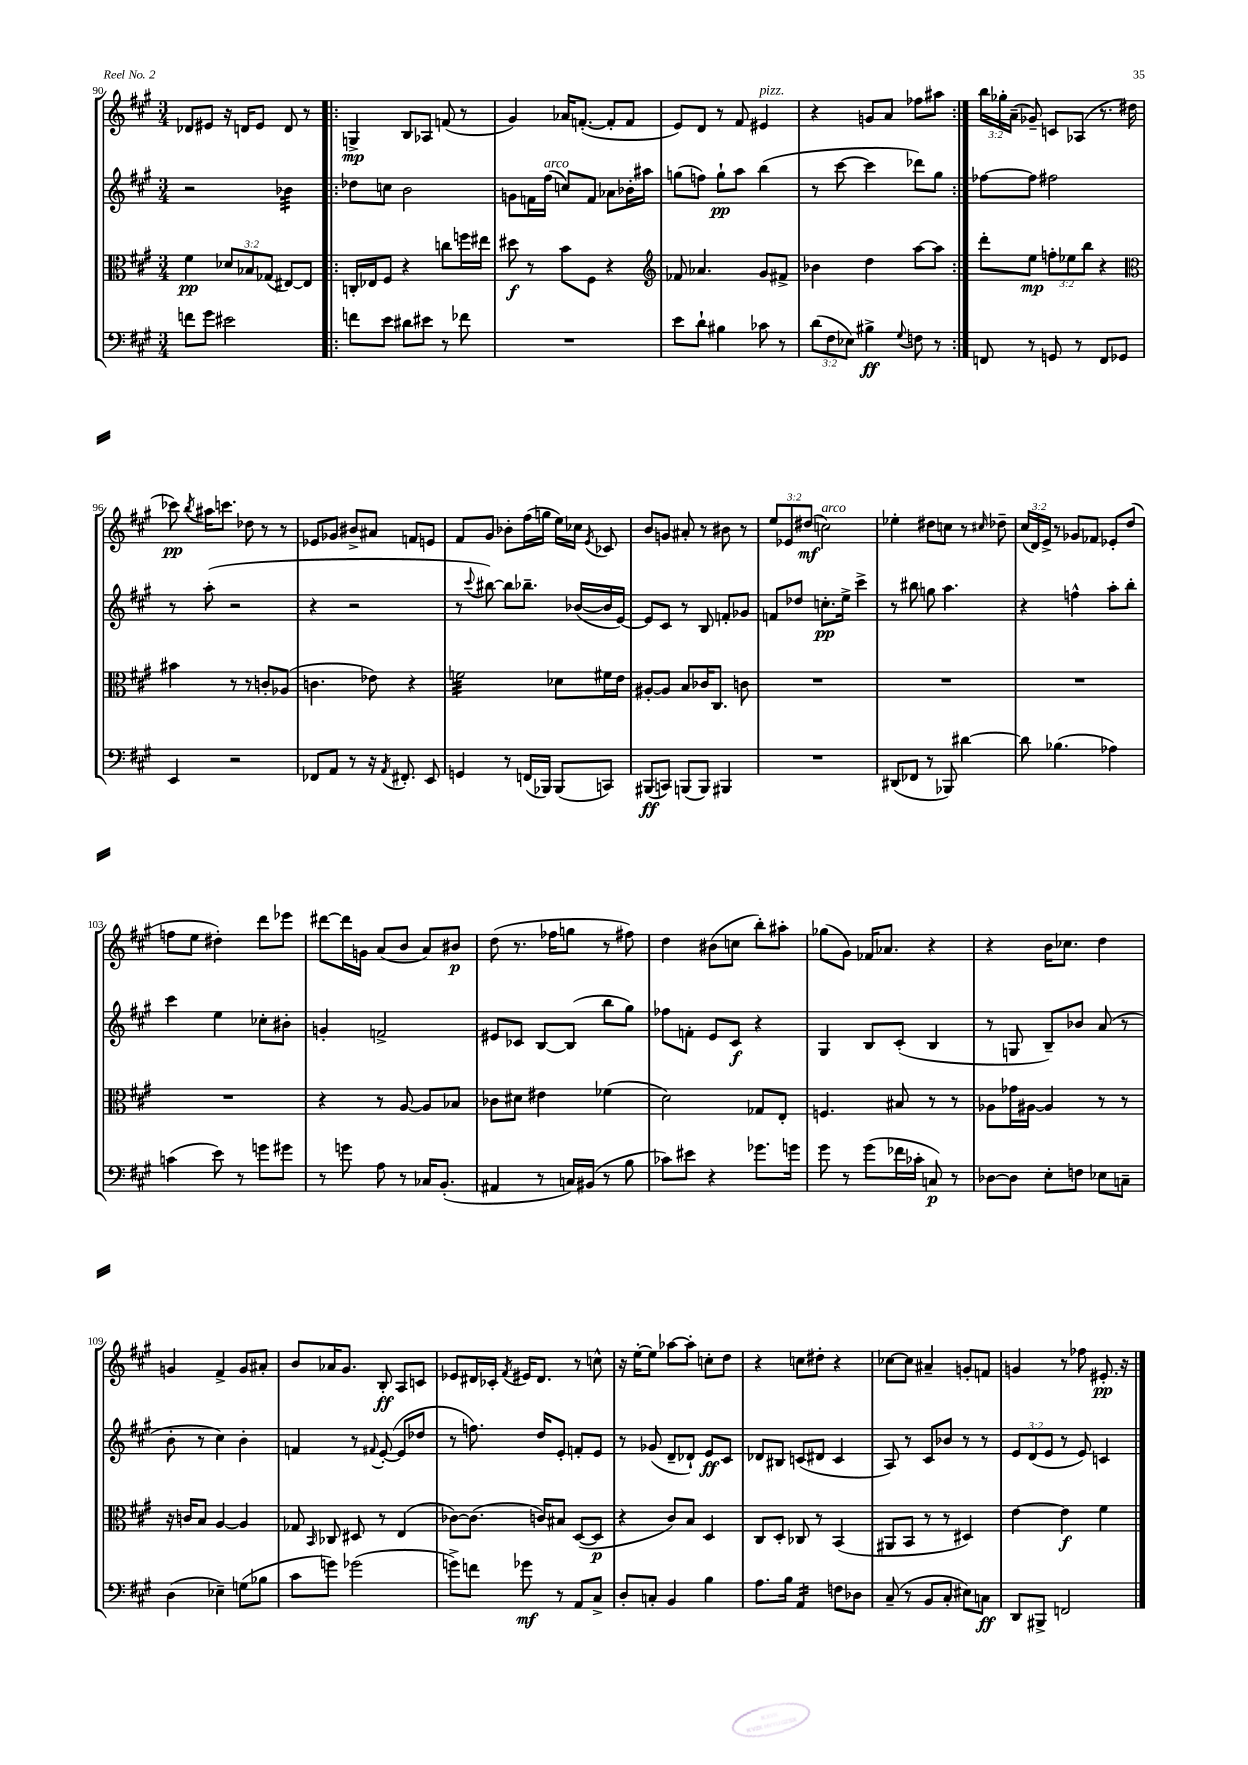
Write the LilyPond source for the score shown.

<<
\new StaffGroup <<
\new Staff = "s0" {
    \clef treble \key a \major \numericTimeSignature \time 3/4 \override Staff.TupletNumber.text = #tuplet-number::calc-fraction-text
    \autoBeamOff des'8[ eis'8] r16 d'16[ eis'8] d'8 r8 |
    \repeat volta 2 { g4->\mp b8[ aes8] f'8( r8 |
    gis'4) aes'16[ f'8.]~-.( f'8[-. f'8] |
    e'8[) d'8] r8 fis'8 eis'4^\markup { \italic "pizz." } |
    r4 g'8[ a'8] fes''8[ ais''8] | }
    \tuplet 3/2 { b''16[ ges''16-. a'16]--( } ges'8--) c'8[ aes8]( r8. dis''16 |
    ces'''8\pp) \acciaccatura { b''8 } ais''16[ c'''8.] des''8 r8 r8 |
    ees'8[ ges'8] bis'8[-> ais'8] f'8[ e'8] |
    fis'8[ gis'8] bes'8[-. fis''16( g''16] e''16[) ces''16] \acciaccatura { e'8 } ces'8 |
    b'8[ g'8] ais'8-. r8 bis'8 r8 |
    \tuplet 3/2 { e''8[ ees'8 dis''8]\mf( } c''2^\markup { \italic "arco" }) |
    ees''4-. dis''8[ c''8] r8 \grace { cis''16 } des''8-- |
    \tuplet 3/2 { cis''16[( d'16) e'16]-> } r8 ges'8[ fes'8] ees'8[-. d''8]( |
    f''8[ e''8] dis''4-.) d'''8[ ees'''8] |
    dis'''8[~ dis'''16 g'16] a'8[( b'8] a'8[) bis'8]\p |
    d''8( r8. fes''16[ g''8] r8 fis''8) |
    d''4 bis'8[( c''8] b''8[-.) ais''8]-. |
    ges''8[( gis'8]) fes'16[ aes'8.] r4 |
    r4 b'16[ ces''8.] d''4 |
    g'4 fis'4-> g'8[ ais'8]-. |
    b'8[ aes'16 gis'8.] b8-.\ff a8[ c'8] |
    ees'8[ dis'16 ces'16]-. \acciaccatura { fis'8 } eis'16[ dis'8.] r8 c''8-^ |
    r16 e''16[~-. e''8] aes''8[~ aes''8]-. c''8[-. d''8] |
    r4 c''8[ dis''8]-. r4 |
    ces''8[~ ces''8] ais'4-- g'8[-. f'8] |
    g'4 r8 fes''8 eis'8.-.\pp r16 \bar "|." |
}
\new Staff = "s1" {
    \clef treble \key a \major \numericTimeSignature \time 3/4 \override Staff.TupletNumber.text = #tuplet-number::calc-fraction-text
    \autoBeamOff r2 bes'4:32 |
    \repeat volta 2 { des''8[ c''8] b'2 |
    g'8[ f'16 fis''16]^\markup { \italic "arco" }( c''8[) f'8] aes'8[ bes'16-. ais''16] |
    g''8[( f''8]) g''8[-!\pp a''8] b''4( |
    r8 cis'''8~ cis'''4 des'''8[) gis''8] | }
    fes''8[~ fes''8] fis''2 |
    r8 a''8-.( r2 |
    r4 r2 |
    r8 \appoggiatura { cis'''8 } bis''8~) bis''8[ bes''8.]-- bes'16[~( bes'16 e'16]~) |
    e'8[ cis'8] r8 b8 f'8[-. ges'8] |
    f'8[ des''8] c''8.[-.\pp e''16]-> cis'''4-> |
    r8 bis''8 g''8 a''4. |
    r4 f''4-^ a''8[-. b''8]-. |
    cis'''4 e''4 ces''8[-. bis'8]-. |
    g'4-. f'2-> |
    eis'8[ ces'8] b8[~ b8]( b''8[ gis''8]) |
    fes''8[ f'8]-. e'8[ cis'8]\f r4 |
    gis4 b8[ cis'8]-.( b4 |
    r8 g8 b8[--) bes'8] a'8( r8 |
    b'8-. r8 cis''4) b'4-. |
    f'4 r8 \appoggiatura { fis'8 } e'8~-.( e'8[ des''8] |
    r8 f''8.) d''16[ e'8]-. f'8[-. e'8] |
    r8 ges'8( d'8[-- des'8]-!) e'8[\ff cis'8] |
    des'8[ bis8] c'8[( dis'8] c'4 |
    a8) r8 cis'8[ bes'8] r8 r8 |
    \tuplet 3/2 { e'8[ d'8( e'8] } r8 e'8) c'4 \bar "|." |
}
\new Staff = "s2" {
    \clef alto \key a \major \numericTimeSignature \time 3/4 \override Staff.TupletNumber.text = #tuplet-number::calc-fraction-text
    \autoBeamOff fis'4\pp \tuplet 3/2 { des'8[ bes8 ges8]( } eis8[~) eis8] |
    \repeat volta 2 { c16[-. ees16 fis8] r4 c''8[ f''16 eis''16] |
    dis''8\f r8 b'8[ fis8] r4 |
    \clef treble fes'8 aes'4. gis'8[ fis'8]-> |
    bes'4 d''4 a''8[~ a''8] | }
    d'''8[-. e''8]\mp \tuplet 3/2 { f''8[-. ees''8 b''8] } r4 |
    \clef alto bis'4 r8 r8 c'8[-. aes8]( |
    c'4. ees'8) r4 |
    f'2:32 des'8[ fis'16 e'16] |
    ais8[~-. ais8] b8[ ces'16 cis8.] c'8 |
    R2. |
    R2. |
    R2. |
    R2. |
    r4 r8 a8~ a8[ bes8] |
    ces'8[ dis'8] eis'4 fes'4( |
    d'2) ges8[ e8]-. |
    f4. bis8 r8 r8 |
    aes8[ ges'16 ais16]~ ais4 r8 r8 |
    r16 c'16[ b8] a4~ a4 |
    ges8 \grace { b,16 } ces8 dis8 r8 e4( |
    ces'8[~) ces'8.]( c'16[) bis8] d8[~( d8]\p |
    r4 cis'8[) b8] d4 |
    cis8[ d8]-. ces8 r8 b,4( |
    ais,8[ b,8] r8 r8 dis4) |
    e'4~ e'4\f fis'4 \bar "|." |
}
\new Staff = "s3" {
    \clef bass \key a \major \numericTimeSignature \time 3/4 \override Staff.TupletNumber.text = #tuplet-number::calc-fraction-text
    \autoBeamOff f'8[ gis'8] eis'2 |
    \repeat volta 2 { f'8[ e'8] dis'8[ eis'8] r8 fes'8 |
    R2. |
    e'8[ d'8]-! bis4 ces'8 r8 |
    \tuplet 3/2 { d'8[( fis8 ees8]) } bis4->\ff \appoggiatura { gis8 } f8 r8 | }
    f,8 r8 g,8 r8 f,8[ ges,8] |
    e,4 r2 |
    fes,8[ a,8] r8 r16 \acciaccatura { a,8 } fis,8.-. e,8 |
    g,4 r8 f,16[( bes,,16]) bes,,8[( c,8]) |
    bis,,8[\ff( c,8]) b,,8[( b,,8]) bis,,4 |
    R2. |
    dis,8[( fes,8] r8 bes,,8) dis'4~ |
    dis'8 bes4.( aes4) |
    c'4( e'8) r8 g'8[ gis'8] |
    r8 g'8 a8 r8 ces16[ b,8.]-.( |
    ais,4 r8 c16[) bis,16]( r8 b8 |
    ces'8[) eis'8] r4 ges'8.[ g'16] |
    gis'8 r8 gis'8[( fes'16 ces'16]-. c8\p) r8 |
    des8[~ des8] e8[-. f8] ees8[ c8]-- |
    d4( ees4--) g8[( bes8] |
    cis'8[ g'8]) ges'2( |
    g'8[->) f'8] ges'8\mf r8 a,8[ cis8]-> |
    d8[-. c8]-. b,4 b4 |
    a8.[ b16] a,4:16 f8[ des8] |
    cis8--( r8 b,8[ cis8]-. eis8[) c8]\ff |
    d,8[ bis,,8]-> f,2 \bar "|." |
}
>>
>>
\layout { \context { \Score currentBarNumber = #90 } }
